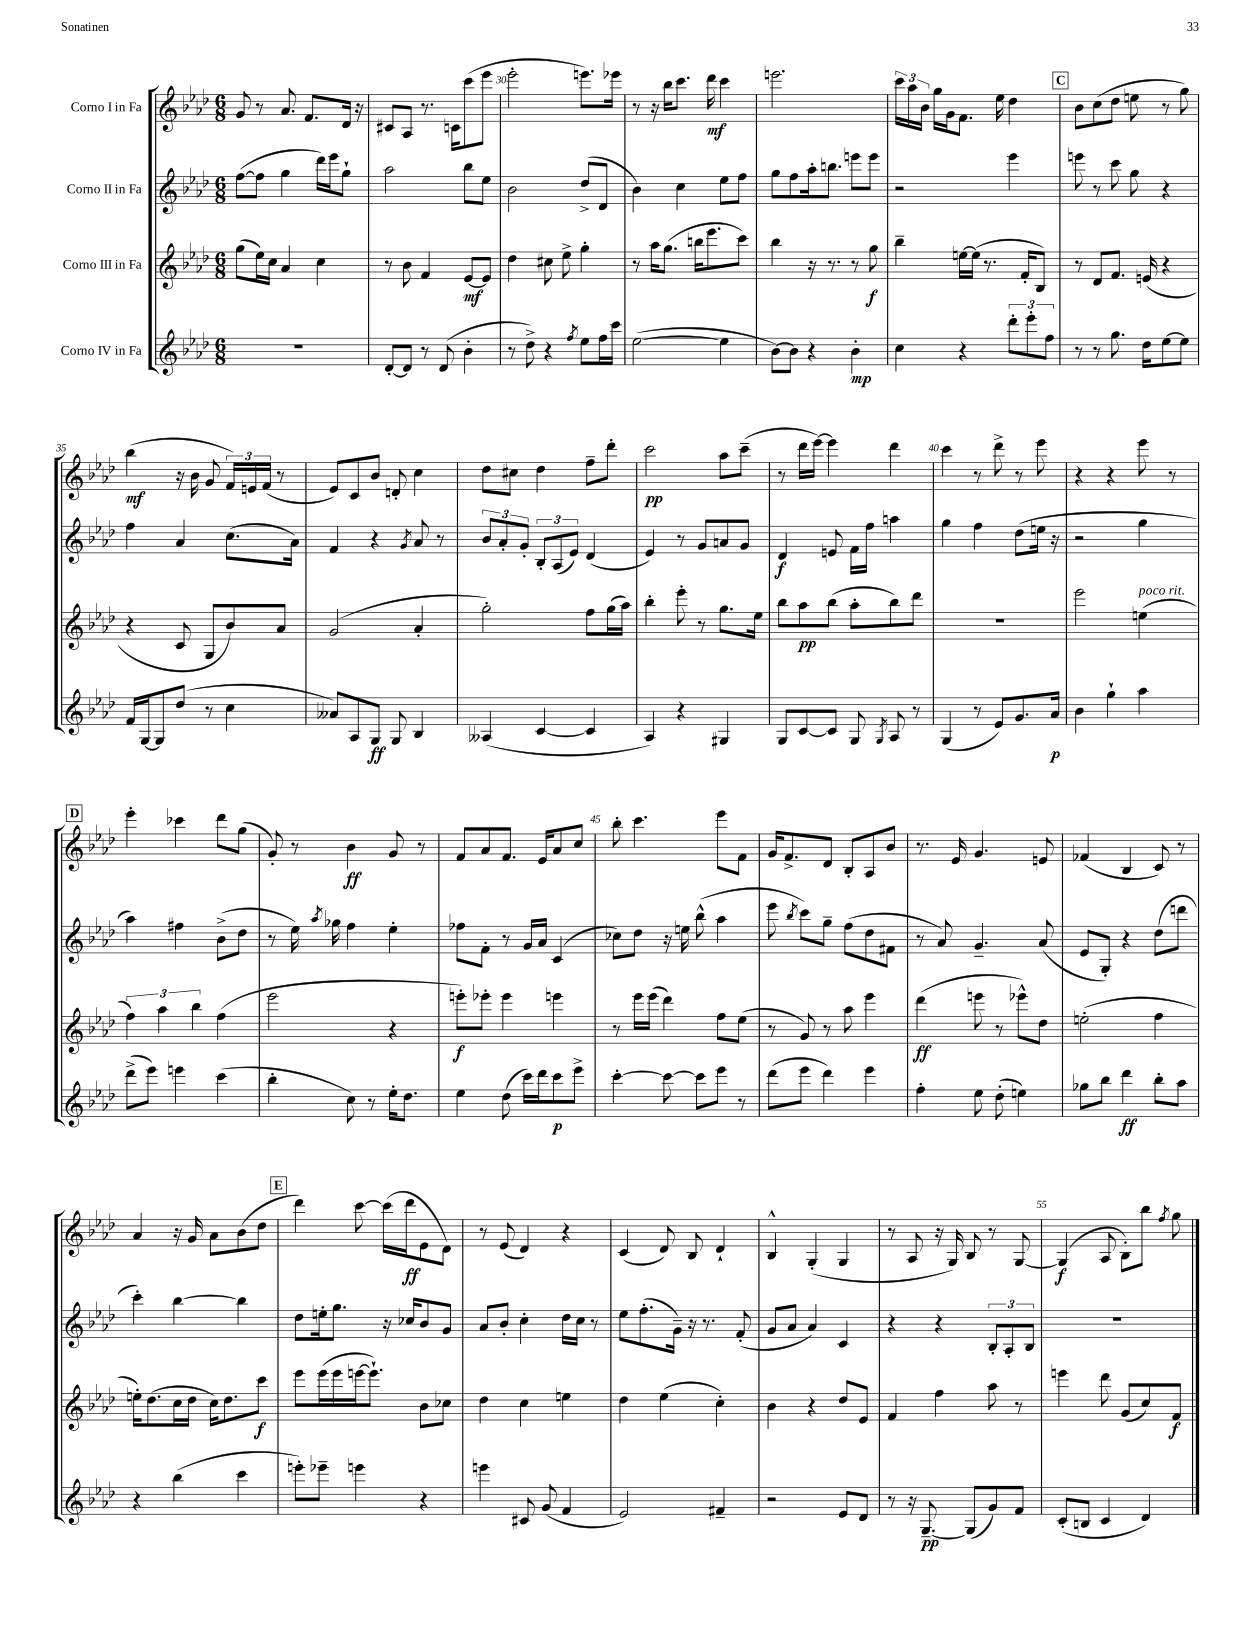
<<
\new StaffGroup <<
\new Staff = "s0" \with { instrumentName = "Corno I in Fa" } {
    \clef treble \key aes \major \numericTimeSignature \time 6/8
    \autoBeamOff g'8 r8 aes'8. f'8.[ des'16] r16 |
    cis'8[ aes8] r8. c'16[ c'''8( ees'''8] |
    ees'''2-. e'''8.[) ees'''16] |
    r8 r16 bes''16[ c'''8.] des'''16\mf c'''4 |
    e'''2. |
    \tuplet 3/2 { c'''16[ aes''16 bes'16] } g''16[ g'16 f'8.] ees''16 des''4 |
    \mark \markup { \box "C" } bes'8[ c''8( des''8] e''8 r8 g''8) |
    bes''4\mf( r16 bes'16 g'8 \tuplet 3/2 { f'16[) e'16 f'16]( } r8 |
    ees'8[) c'8 bes'8] d'8-. c''4 |
    des''8[ cis''8] des''4 f''8[-- des'''8]-. |
    c'''2\pp aes''8[ c'''8]--( |
    r8 des'''16[ ees'''16]~) ees'''4 des'''4 |
    c'''4 r8 des'''8-> r8 ees'''8 |
    r4 r4 ees'''8 r8 |
    \mark \markup { \box "D" } ees'''4-. ces'''4 des'''8[ g''8]( |
    g'8-.) r8 bes'4\ff g'8 r8 |
    f'8[ aes'8 f'8.] ees'16[ aes'8 c''8] |
    bes''8-. c'''4. ees'''8[ f'8] |
    g'16[ f'8.-> des'8] bes8[-. aes8 bes'8] |
    r8. ees'16 g'4. e'8 |
    fes'4( bes4 c'8) r8 |
    aes'4 r16 g'16 aes'8[ bes'8( des''8] |
    \mark \markup { \box "E" } des'''4) c'''8~ c'''16[( des'''16\ff ees'8 des'8]) |
    r8 ees'8( des'4) r4 |
    c'4( des'8) bes8 des'4-! |
    bes4-^ g4-.( g4 |
    r8 aes8 r16 g16) bes8 r8 g8~ |
    g4\f( aes8 bes8[-.) bes''8] \acciaccatura { f''8 } g''8 \bar "|." |
}
\new Staff = "s1" \with { instrumentName = "Corno II in Fa" } {
    \clef treble \key aes \major \numericTimeSignature \time 6/8
    \autoBeamOff f''8[~( f''8] g''4 des'''16[) ees'''16 g''8]-! |
    aes''2 bes''8[ ees''8] |
    bes'2 des''8[->( des'8] |
    bes'4) c''4 ees''8[ f''8] |
    g''8[ f''8 aes''16-. b''8.] e'''8[ e'''8] |
    r2 ees'''4 |
    \mark \markup { \box "C" } e'''8 r8 c'''8 g''8 r4 |
    f''4 aes'4 c''8.[( aes'16]) |
    f'4 r4 \acciaccatura { g'8 } aes'8 r8 |
    \tuplet 3/2 { bes'8[ aes'8-. g'8]-. } \tuplet 3/2 { bes8[-. aes8( ees'8]) } des'4( |
    ees'4) r8 g'8[ a'8 g'8] |
    des'4\f e'8 f'16[ f''16] a''4 |
    g''4 f''4 des''8[( e''16] r16 |
    r2 g''4 |
    \mark \markup { \box "D" } aes''4) fis''4 bes'8[->( des''8] |
    r8 ees''16) \acciaccatura { aes''8 } ges''16 f''4 ees''4-. |
    fes''8[ f'8]-. r8 g'16[ aes'16] c'4( |
    ces''8[) des''8] r16 e''16 bes''8-^( aes''4 |
    ees'''8 \acciaccatura { bes''8 } c'''8[) g''8]-- f''8[( des''8 fis'8] |
    r8 aes'8) g'4.-- aes'8( |
    ees'8[ g8]-.) r4 des''8[( d'''8] |
    c'''4-.) bes''4~ bes''4 |
    \mark \markup { \box "E" } des''8[ e''16-. g''8.] r16 ces''16[ bes'8 g'8] |
    aes'8[ bes'8]-. c''4-. des''16[ c''16] r8 |
    ees''8[ f''8.-.( g'16]--) r16 r8. f'8-.( |
    g'8[ aes'8] aes'4) c'4 |
    r4 r4 \tuplet 3/2 { bes8[-. aes8-. bes8] } |
    R2. \bar "|." |
}
\new Staff = "s2" \with { instrumentName = "Corno III in Fa" } {
    \clef treble \key aes \major \numericTimeSignature \time 6/8
    \autoBeamOff g''8[( ees''16) c''16] aes'4 c''4 |
    r8 bes'8 f'4 ees'8[~\mf ees'8] |
    des''4 cis''8 ees''8-> g''4-. |
    r8 aes''16[ g''8.]( b''16[ ees'''8. c'''8]) |
    bes''4 r16 r8. r8 g''8\f |
    bes''4-- e''16[~ e''16]( r8. f'16[-. bes8]) |
    \mark \markup { \box "C" } r8 des'8[ f'8.] e'16( r4 |
    r4 c'8 g8[ bes'8) aes'8] |
    g'2( aes'4-. |
    g''2-.) f''8[ g''16( aes''16]) |
    bes''4-. ees'''8-. r8 g''8.[ ees''16] |
    bes''8[ aes''8\pp bes''8]( aes''8[-. bes''8) des'''8] |
    R2. |
    ees'''2 e''4^\markup { \italic "poco rit." }( |
    \mark \markup { \box "D" } \tuplet 3/2 { f''4) aes''4 bes''4 } f''4( |
    ees'''2 r4 |
    e'''8[-.\f) ees'''8]-. ees'''4 e'''4 |
    r8 ees'''16[ ees'''16]( des'''4) f''8[ ees''8]( |
    r8 g'8) r8 aes''8 ees'''4 |
    des'''4\ff( e'''8 r8 ees'''8[-^) des''8] |
    e''2-.( f''4 |
    e''16[-.) des''8.( c''16 des''16] c''16[) des''8. c'''8]\f |
    \mark \markup { \box "E" } ees'''8[ ees'''16( ees'''16 e'''16~ e'''8.]-!) bes'8[ ces''8] |
    des''4 c''4 e''4 |
    des''4 ees''4( c''4-.) |
    bes'4 r4 des''8[ ees'8] |
    f'4 f''4 aes''8 r8 |
    e'''4 des'''8 g'8[( c''8) f'8]\f \bar "|." |
}
\new Staff = "s3" \with { instrumentName = "Corno IV in Fa" } {
    \clef treble \key aes \major \numericTimeSignature \time 6/8
    \autoBeamOff R2. |
    des'8[~-. des'8] r8 des'8( bes'4-. |
    r8 des''8->) r4 \acciaccatura { f''8 } ees''8[ f''16 c'''16] |
    ees''2~( ees''4 |
    bes'8[~) bes'8] r4 bes'4-.\mp |
    c''4 r4 \tuplet 3/2 { des'''8[-. ees'''8-. f''8] } |
    \mark \markup { \box "C" } r8 r8 g''8. des''16[ ees''8~ ees''8] |
    f'16[ g16~ g8 des''8]( r8 c''4 |
    aeses'8[) aes8 g8]\ff g8 bes4 |
    aeses4( c'4~ c'4 |
    aes4) r4 gis4 |
    g8[ c'8~ c'8] g8 \acciaccatura { g8 } aes8 r8 |
    g4( r8 ees'8[) g'8. aes'16]\p |
    bes'4 g''4-! aes''4 |
    \mark \markup { \box "D" } des'''8[->( ees'''8]) e'''4 c'''4( |
    bes''4-. c''8) r8 ees''16[-. des''8.] |
    ees''4 des''8( c'''16[) des'''16 c'''8\p ees'''8]-> |
    c'''4~-. c'''8~ c'''8[ ees'''8] r8 |
    des'''8[( ees'''8] des'''4) ees'''4 |
    f''4-. ees''8 des''8-.( e''4) |
    ges''8[ bes''8] des'''4\ff bes''8[-. aes''8] |
    r4 bes''4( c'''4 |
    \mark \markup { \box "E" } e'''8[-.) ees'''8]-- e'''4 r4 |
    e'''4 cis'8 g'8( f'4 |
    ees'2) fis'4-- |
    r2 ees'8[ des'8] |
    r8 r16 g8.~--\pp g8[( g'8) f'8] |
    c'8[-.( b8] c'4 des'4) \bar "|." |
}
>>
>>
\layout { \context { \Score currentBarNumber = #28 \override BarNumber.break-visibility = ##(#f #t #t) barNumberVisibility = #(every-nth-bar-number-visible 5) } }
